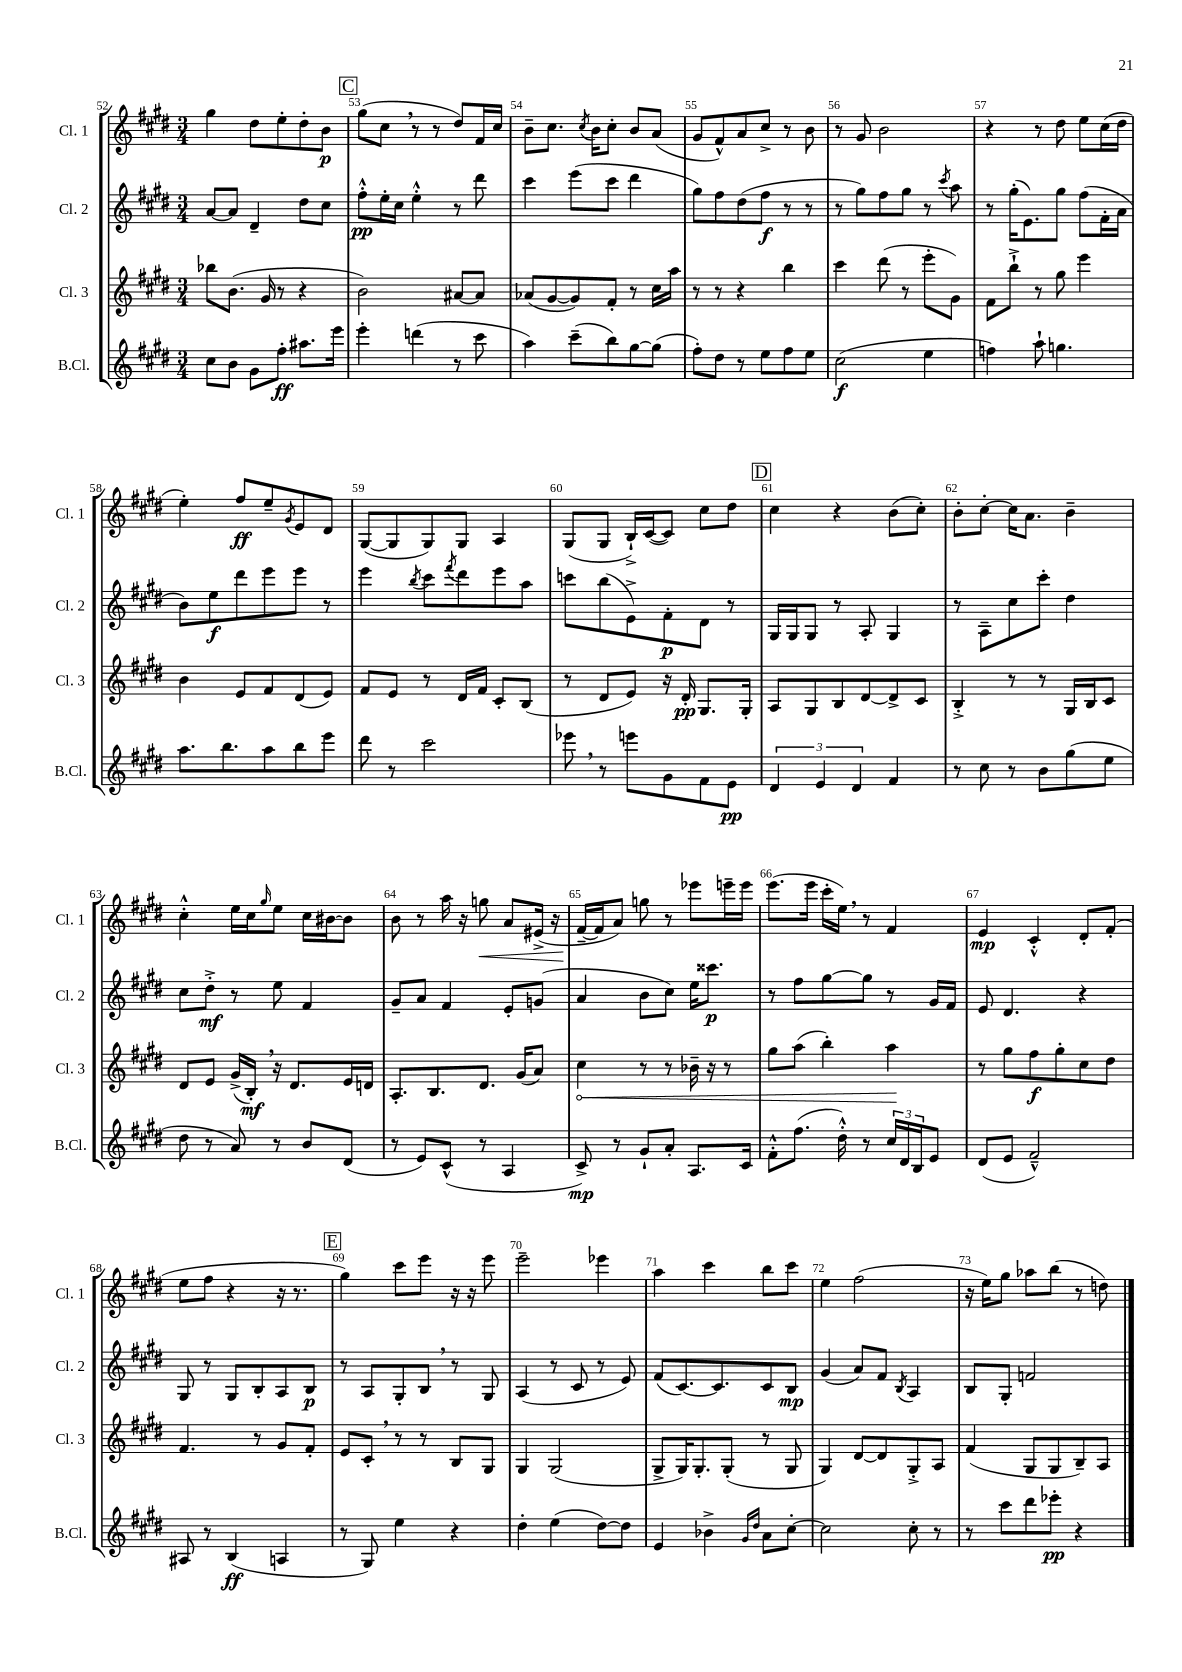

**kern	**dynam	**kern	**dynam	**kern	**dynam	**kern	**dynam
*part4	*part4	*part3	*part3	*part2	*part2	*part1	*part1
*staff4	*staff4	*staff3	*staff3	*staff2	*staff2	*staff1	*staff1
*I"B.Cl.	*	*I"Cl. 3	*	*I"Cl. 2	*	*I"Cl. 1	*
*I'B.Cl.	*	*I'Cl. 3	*	*I'Cl. 2	*	*I'Cl. 1	*
*clefG2	*	*clefG2	*	*clefG2	*	*clefG2	*
*k[f#c#g#d#]	*	*k[f#c#g#d#]	*	*k[f#c#g#d#]	*	*k[f#c#g#d#]	*
*M3/4	*	*M3/4	*	*M3/4	*	*M3/4	*
=52	=52	=52	=52	=52	=52	=52	=52
8cc#\L	.	8bb-X\L	.	[8a/L	.	4gg#\	.
8b\J	.	(8.b\J	.	8a/J]	.	.	.
8g#\L	.	.	.	4d#~/	.	8dd#\L	.
.	.	16g#/	.	.	.	.	.
8ff#'\J	ff	8r	.	.	.	8ee'\	.
8.aa#X\L	.	4r	.	8dd#\L	.	8dd#'\	.
.	.	.	.	8cc#\J	.	8b\J	p
16eee\Jk	.	.	.	.	.	.	.
!!LO:REH:place=s1:t=C
=53	=53	=53	=53	=53	=53	=53	=53
4eee'\	.	2b\)	.	8ff#'^^\L	pp	(8gg#\L	.
.	.	.	.	16ee'\L	.	8cc#,\J	.
.	.	.	.	16cc#\JJ	.	.	.
(4dddn\	.	.	.	4ee'^^\	.	8r	.
.	.	.	.	.	.	8r	.
8r	.	[8a#X/L	.	8r	.	8dd#/L)	.
8ccc#\	.	8a#/J]	.	8ddd#\	.	16f#/L	.
.	.	.	.	.	.	16cc#/JJ	.
=54	=54	=54	=54	=54	=54	=54	=54
4aa\)	.	(8a-X/L	.	4ccc#\	.	8b~\L	.
.	.	[8g#/	.	.	.	8.cc#\J	.
(8ccc#~\L	.	8g#/])	.	(8eee\L	.	.	.
.	.	.	.	.	.	8qcc#/	.
.	.	.	.	.	.	16b\KL	.
8bb\)	.	8f#'/J	.	8ccc#\J	.	8cc#'\J	.
[8gg#\	.	8r	.	4ddd#\	.	8b/L	.
(8gg#\J]	.	16cc#\LL	.	.	.	(8a/J	.
.	.	16aa\JJ	.	.	.	.	.
=55	=55	=55	=55	=55	=55	=55	=55
8ff#'\L)	.	8r	.	8gg#\L)	.	8g#/L	.
8dd#\J	.	8r	.	8ff#\	.	8f#^^/)	.
8r	.	4r	.	(8dd#\	.	8a/	.
8ee\L	.	.	.	8ff#\J	f	8cc#^/J	.
8ff#\	.	4bb\	.	8r	.	8r	.
8ee\J	.	.	.	8r	.	8b\	.
=56	=56	=56	=56	=56	=56	=56	=56
(2cc#\	f	4ccc#\	.	8r	.	8r	.
.	.	.	.	8gg#\L)	.	8g#/	.
.	.	(8ddd#\	.	8ff#\	.	2b\	.
.	.	8r	.	8gg#\J	.	.	.
4ee\	.	8eee'\L	.	8r	.	.	.
.	.	.	.	8qccc#/	.	.	.
.	.	8g#\J)	.	8aa\	.	.	.
=57	=57	=57	=57	=57	=57	=57	=57
4ffn\)	.	8f#\L	.	8r	.	4r	.
.	.	8bb`^\J	.	(16gg#'\KL	.	.	.
.	.	.	.	8.e\)	.	.	.
8aa`\	.	8r	.	.	.	8r	.
4.ggn\	.	8gg#\	.	8gg#\J	.	8dd#\	.
.	.	4eee\	.	(8ff#\L	.	8ee\L	.
.	.	.	.	16f#'\L	.	(16cc#\L	.
.	.	.	.	16a\JJ	.	16dd#\JJ	.
!!LO:LB:g=z
=58	=58	=58	=58	=58	=58	=58	=58
8.aa\L	.	4b\	.	8b\L)	.	4ee'\)	.
.	.	.	.	8ee\	f	.	.
8.bb\	.	.	.	.	.	.	.
.	.	8e/L	.	8ddd#\	.	8ff#/L	ff
8aa\	.	8f#/	.	8eee\	.	8ee~/	.
.	.	.	.	.	.	8qg#/	.
8bb\	.	(8d#/	.	8eee\J	.	8e/	.
8eee\J	.	8e/J)	.	8r	.	8d#/J	.
=59	=59	=59	=59	=59	=59	=59	=59
8ddd#\	.	8f#/L	.	4eee\	.	([8G#/L	.
8r	.	8e/J	.	.	.	8G#/]	.
.	.	.	.	8qbb/	.	.	.
2ccc#\	.	8r	.	8ccc#\L	.	8G#/)	.
.	.	.	.	8qfff#/	.	.	.
.	.	16d#/LL	.	8ddd#\	.	8G#/J	.
.	.	16f#/JJ	.	.	.	.	.
.	.	8c#'/L	.	8eee\	.	4A/	.
.	.	(8B/J	.	8aa\J	.	.	.
=60	=60	=60	=60	=60	=60	=60	=60
8eee-X,\	.	8r	.	8cccn\L	.	(8G#/L	.
8r	.	8d#/L	.	(8bb\	.	8G#/J	.
8eeen\L	.	8e/J)	.	8e^\)	.	16B`^/LL)	.
.	.	.	.	.	.	([16c#/J	.
8g#\	.	16r	.	8f#'\	p	8c#/J])	.
.	.	16d#'/	pp	.	.	.	.
8f#\	.	8.G#/L	.	8d#\J	.	8cc#\L	.
8e\J	pp	.	.	8r	.	8dd#\J	.
.	.	16G#'/Jk	.	.	.	.	.
!!LO:REH:place=s1:t=D
=61	=61	=61	=61	=61	=61	=61	=61
6d#/	.	8A/L	.	16G#/LL	.	4cc#\	.
.	.	.	.	16G#/J	.	.	.
.	.	8G#/	.	8G#/J	.	.	.
6e/	.	.	.	.	.	.	.
.	.	8B/	.	8r	.	4r	.
6d#/	.	.	.	.	.	.	.
.	.	[8d#/	.	8A'/	.	.	.
4f#/	.	8d#^/]	.	4G#/	.	(8b\L	.
.	.	8c#/J	.	.	.	8cc#'\J)	.
=62	=62	=62	=62	=62	=62	=62	=62
8r	.	4B'^/	.	8r	.	8b'\L	.
8cc#\	.	.	.	8A~\L	.	[8cc#'\J	.
8r	.	8r	.	8cc#\	.	16cc#\KL]	.
.	.	.	.	.	.	8.a\J	.
8b\L	.	8r	.	8ccc#'\J	.	.	.
(8gg#\	.	16G#/LL	.	4dd#\	.	4b~\	.
.	.	16B/J	.	.	.	.	.
8ee\J	.	8c#/J	.	.	.	.	.
!!LO:LB:g=z
=63	=63	=63	=63	=63	=63	=63	=63
8dd#\	.	8d#/L	.	8cc#\L	.	4cc#'^^\	.
8r	.	8e/J	.	8dd#'^\J	mf	.	.
8a/)	.	(16g#^/LL	.	8r	.	16ee\LL	.
.	.	16B',/JJ)	mf	.	.	16cc#\J	.
.	.	.	.	.	.	16qqgg#/	.
8r	.	16r	.	8ee\	.	8ee\J	.
.	.	8.d#/L	.	.	.	.	.
8b/L	.	.	.	4f#/	.	16cc#\LL	.
.	.	.	.	.	.	[16b#X\J	.
(8d#/J	.	16e/L	.	.	.	8b#\J]	.
.	.	16dn/JJ	.	.	.	.	.
=64	=64	=64	=64	=64	=64	=64	=64
8r	.	8.A'/L	.	8g#~/L	.	8b\	.
8e/L)	.	.	.	8a/J	.	8r	.
.	.	8.B/	.	.	.	.	.
(8c#^^/J	.	.	.	4f#/	.	16aa\	.
.	.	.	.	.	.	16r	.
!	!	!	!	!	!	!	!LO:HP:b
8r	.	8.d#/J	.	.	.	8ggn\	<
4A/	.	.	.	8e'/L	.	8a/L	.
.	.	(16g#/KL	.	.	.	.	.
.	.	8a/J)	.	(8gn/J	.	(16e#X^/Jk	.
.	.	.	.	.	.	16r	.
=65	=65	=65	=65	=65	=65	=65	=65
!	!	!	!LO:HP:b	!	!	!	!
8c#^/)	mp	4cc#\	<	4a/	.	[16f#~/LL	.
.	.	.	.	.	.	16f#/J]	[
8r	.	.	.	.	.	8a/J)	.
8g#`/L	.	8r	.	8b\L	.	8ggn\	.
8a'/J	.	8r	.	8cc#\J)	.	8r	.
8.A/L	.	16b-X~\	.	16ee\KL	.	8eee-X\L	.
.	.	16r	.	8.ccc##X\J	p	.	.
.	.	8r	.	.	.	16eeen~\L	.
16c#/Jk	.	.	.	.	.	16eee\JJ	.
=66	=66	=66	=66	=66	=66	=66	=66
8f#'^^\L	.	8gg#\L	.	8r	.	(8.eee\L	.
(8.ff#\J	.	(8aa\J	.	8ff#\L	.	.	.
.	.	.	.	.	.	16eee\Jk	.
.	.	4bb'\)	.	[8gg#\	.	16ccc#'\LL	.
16dd#'^^\)	.	.	.	.	.	16ee,\JJ)	.
8r	.	.	.	8gg#\J]	.	8r	.
24cc#/LL	.	4aa\	.	8r	.	4f#/	.
24d#/	.	.	.	.	.	.	.
24B/J	.	.	.	.	.	.	.
8e/J	.	.	.	16g#/LL	.	.	.
.	.	.	.	16f#/JJ	.	.	.
.	.	.	[	.	.	.	.
=67	=67	=67	=67	=67	=67	=67	=67
(8d#/L	.	8r	.	8e/	.	4e/	mp
8e/J	.	8gg#\L	.	4.d#/	.	.	.
2f#~^^/)	.	8ff#\	f	.	.	4c#'^^/	.
.	.	8gg#'\	.	.	.	.	.
.	.	8cc#\	.	4r	.	8d#'/L	.
.	.	8dd#\J	.	.	.	(8f#'/J	.
!!LO:LB:g=z
=68	=68	=68	=68	=68	=68	=68	=68
8A#X/	.	4.f#/	.	8G#/	.	8ee\L	.
8r	.	.	.	8r	.	8ff#\J	.
(4B/	ff	.	.	8G#/L	.	4r	.
.	.	8r	.	8B'/	.	.	.
4An/	.	8g#/L	.	8A/	.	16r	.
.	.	.	.	.	.	8.r	.
.	.	8f#'/J	.	8B/J	p	.	.
!!LO:REH:place=s1:t=E
=69	=69	=69	=69	=69	=69	=69	=69
8r	.	8e/L	.	8r	.	4gg#\)	.
8G#/)	.	8c#',/J	.	8A/L	.	.	.
4ee\	.	8r	.	8G#'/	.	8ccc#\L	.
.	.	8r	.	8B,/J	.	8eee\J	.
4r	.	8B/L	.	8r	.	16r	.
.	.	.	.	.	.	16r	.
.	.	8G#/J	.	8G#/	.	8eee\	.
=70	=70	=70	=70	=70	=70	=70	=70
4dd#'\	.	4G#/	.	(4A/	.	2eee~\	.
(4ee\	.	(2G#/	.	8r	.	.	.
.	.	.	.	8c#/	.	.	.
[8dd#\L)	.	.	.	8r	.	4eee-X\	.
8dd#\J]	.	.	.	8e/)	.	.	.
=71	=71	=71	=71	=71	=71	=71	=71
4e/	.	8G#^/L	.	(8f#/L	.	4aa\	.
.	.	16G#/K)	.	[8.c#/)	.	.	.
.	.	8.G#'/	.	.	.	.	.
4b-X^\	.	.	.	.	.	4ccc#\	.
.	.	.	.	8.c#/]	.	.	.
.	.	(8G#'/J	.	.	.	.	.
16qqg#/LL	.	.	.	.	.	.	.
16qqdd#/JJ	.	.	.	.	.	.	.
8a\L	.	8r	.	8c#/	.	8bb\L	.
[8cc#'\J	.	8G#/	.	8B/J	mp	8ccc#\J	.
=72	=72	=72	=72	=72	=72	=72	=72
2cc#\]	.	4G#/)	.	(4g#/	.	4ee\	.
.	.	[8d#/L	.	8a/L)	.	(2ff#\	.
.	.	8d#/]	.	8f#/J	.	.	.
.	.	.	.	8qB/	.	.	.
8cc#'\	.	8G#'^/	.	4A/	.	.	.
8r	.	8A/J	.	.	.	.	.
=73	=73	=73	=73	=73	=73	=73	=73
8r	.	(4f#/	.	8B/L	.	16r	.
.	.	.	.	.	.	16ee\KL)	.
8ccc#\L	.	.	.	8G#'/J	.	8gg#\J	.
8ddd#\	.	8G#/L	.	2fn/	.	8aa-X\L	.
8eee-X'\J	pp	8G#/	.	.	.	(8bb\J	.
4r	.	8B~/)	.	.	.	8r	.
.	.	8A/J	.	.	.	8ddn\)	.
==	==	==	==	==	==	==	==
*-	*-	*-	*-	*-	*-	*-	*-
